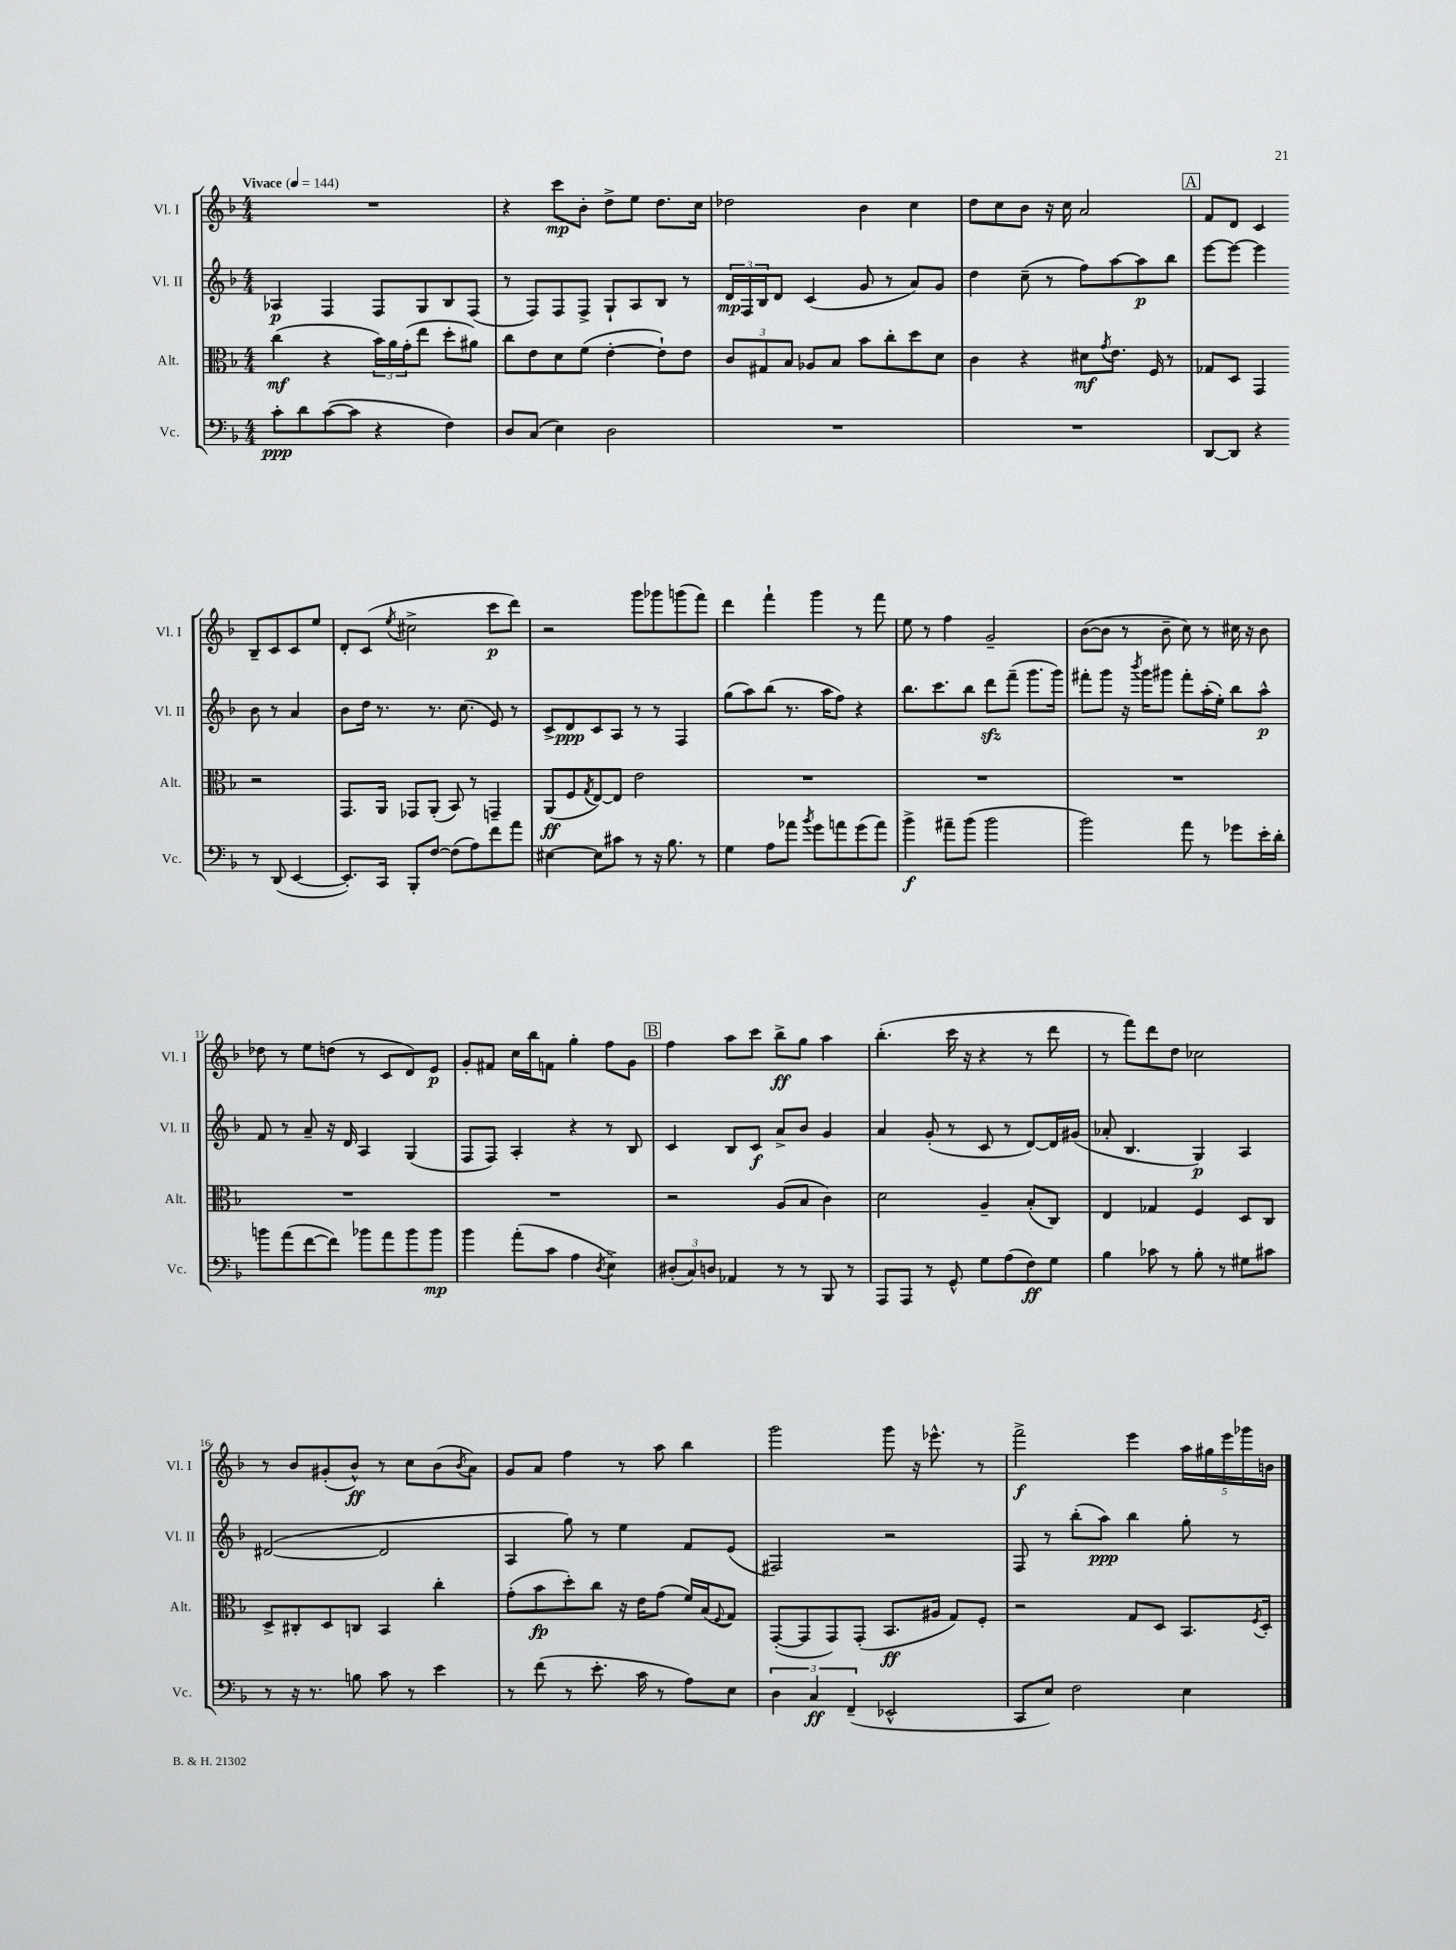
<<
\new StaffGroup <<
\new Staff = "s0" \with { instrumentName = "Vl. I" shortInstrumentName = "Vl. I" } {
    \clef treble \key f \major \numericTimeSignature \time 4/4 \tempo "Vivace" 4 = 144
    R1 |
    r4 c'''8\mp bes'8-. d''8-> e''8 d''8. c''16 |
    des''2 bes'4 c''4 |
    d''8 c''8 bes'8 r16 c''16 a'2 |
    \mark \markup { \box "A" } f'8 d'8 c'4 bes8-- c'8 c'8 e''8 |
    d'8-. c'8( \acciaccatura { e''8 } cis''2-> c'''8\p d'''8) |
    r2 g'''8 ges'''8 g'''8( f'''8) |
    d'''4 f'''4-! g'''4 r8 f'''8 |
    e''8 r8 f''4 g'2-- |
    bes'8~( bes'8 r8 bes'8-- c''8) r8 cis''16 r16 bes'8 |
    des''8 r8 e''8 d''8( r8 c'8 d'8) e'8\p |
    g'8-. fis'8 c''16 bes''16 f'8 g''4-. f''8 g'8 |
    \mark \markup { \box "B" } f''4 a''8 c'''8 bes''8->\ff g''8 a''4 |
    bes''4.-.( c'''16 r16 r4 r8 d'''8 |
    r8 f'''8) d'''8 d''8 ces''2 |
    r8 bes'8 gis'8-.( bes'8-^\ff) r8 c''8 bes'8( \acciaccatura { bes'8 } a'8) |
    g'8 a'8 f''4 r8 a''8 bes''4 |
    g'''2 g'''8 r16 ees'''8.-^ r8 |
    f'''2->\f e'''4 \tuplet 5/4 { a''16 gis''16 e'''16 ges'''16 b'16 } \bar "|." |
}
\new Staff = "s1" \with { instrumentName = "Vl. II" shortInstrumentName = "Vl. II" } {
    \clef treble \key f \major \numericTimeSignature \time 4/4
    aes4\p f4 f8 g8 bes8 f8( |
    r8 f8) f8 f8-> g8-! a8 bes8 r8 |
    \tuplet 3/2 { d'16\mp f16 bes16 } d'8 c'4( g'8 r8 a'8) g'8 |
    d''4 c''8--( r8 f''8) a''8~ a''8\p bes''8 |
    \mark \markup { \box "A" } e'''8~ e'''8~ e'''4 bes'8 r8 a'4 |
    bes'8 d''16 r8. r8. c''8.( e'8) r8 |
    c'8-> d'8\ppp c'8 a8 r8 r8 f4 |
    g''8( a''8) bes''8( r8. a''16 f''8) r4 |
    bes''8. c'''8. bes''8 d'''8\sfz f'''8--( g'''8. g'''16) |
    fis'''8-. g'''8 r16 \acciaccatura { bes'''8 } g'''16 gis'''8 fis'''8-. a''16-.( e''16-.) bes''8 a''8-^\p |
    f'8 r8 a'8-- r16 d'16 a4 g4( |
    f8 f8) a4-. r4 r8 bes8 |
    \mark \markup { \box "B" } c'4 bes8 c'8\f a'8-> bes'8 g'4 |
    a'4 g'8-.( r8 c'8 r8 d'8~) d'16 gis'16( |
    aes'8-. bes4. g4\p) a4 |
    dis'2~( dis'2 |
    a4 g''8) r8 e''4 f'8 e'8( |
    fis2) r2 |
    f8 r8 bes''8-.( a''8\ppp) bes''4 g''8-. r8 \bar "|." |
}
\new Staff = "s2" \with { instrumentName = "Alt." shortInstrumentName = "Alt." } {
    \clef alto \key f \major \numericTimeSignature \time 4/4
    c''4\mf( r4 \tuplet 3/2 { bes'16) a'16 g'16-.( } e''8 d''8-. ais'8) |
    c''8 e'8 d'8 f'8( e'4~-. e'8-!) e'8 |
    \tuplet 3/2 { c'8 gis8 bes8 } aes8 bes8 bes'8 c''8-. d''8 d'8 |
    c'4 r4 dis'8\mf \acciaccatura { g'8 } e'8. f16 r8 |
    \mark \markup { \box "A" } ges8 d8 g,4 r2 |
    g,8. a,16 ges,8 a,8-.( bes,8) r8 g,4-- |
    a,8\ff( f8 \acciaccatura { g8 } e8~) e8 e'2 |
    R1 |
    R1 |
    R1 |
    R1 |
    R1 |
    \mark \markup { \box "B" } r2 a8( bes8 c'4) |
    d'2 a4-- bes8-.( c8) |
    e4 ges4 f4 d8 c8 |
    d8-> cis8-. d8 c8 bes,4 c''4-. |
    g'8-.( bes'8\fp d''8-.) c''8 r16 e'16 g'8( f'16) bes16( \appoggiatura { f8 } g8) |
    g,8~-.( g,8 g,8) g,8-.( bes,8.\ff ais16 g8) f8-. |
    r2 g8 d8 bes,8. \acciaccatura { f8 } d16-. \bar "|." |
}
\new Staff = "s3" \with { instrumentName = "Vc." shortInstrumentName = "Vc." } {
    \clef bass \key f \major \numericTimeSignature \time 4/4
    c'8-.\ppp d'8 c'8~( c'8 r4 f4) |
    d8 c8( e4) d2 |
    R1 |
    R1 |
    \mark \markup { \box "A" } d,8~ d,8 r4 r8 d,8( e,4~ |
    e,8.-.) c,16 bes,,8-. f8~ f8( a8) f'8 a'8 |
    eis4~ eis8 cis'8 r8 r16 bes8. r8 |
    g4 a8 aes'8 \acciaccatura { bes'8 } g'8 a'8 g'8( a'8) |
    bes'4->\f ais'8-- bes'8( bes'2 |
    bes'2) a'8 r8 ges'8 e'16-. d'16-. |
    b'8 a'8( f'8~ f'8) bes'8 a'8 bes'8 bes'8\mp |
    bes'4 a'8-.( c'8 a4 \acciaccatura { d8 } e4->) |
    \mark \markup { \box "B" } \tuplet 3/2 { dis8-.( c8) d8 } aes,4 r8 r8 bes,,8 r8 |
    a,,8 a,,8 r8 g,8-^ g8 a8( f8\ff) g8 |
    bes4 ces'8 r8 bes8-. r8 gis8 cis'8 |
    r8 r16 r8. b8 c'8 r8 e'4 |
    r8 f'8( r8 e'8.-. c'16 r8 a8) e8 |
    \tuplet 3/2 { d4 c4\ff f,4--( } ees,2-^ |
    c,8 e8) f2 e4 \bar "|." |
}
>>
>>
